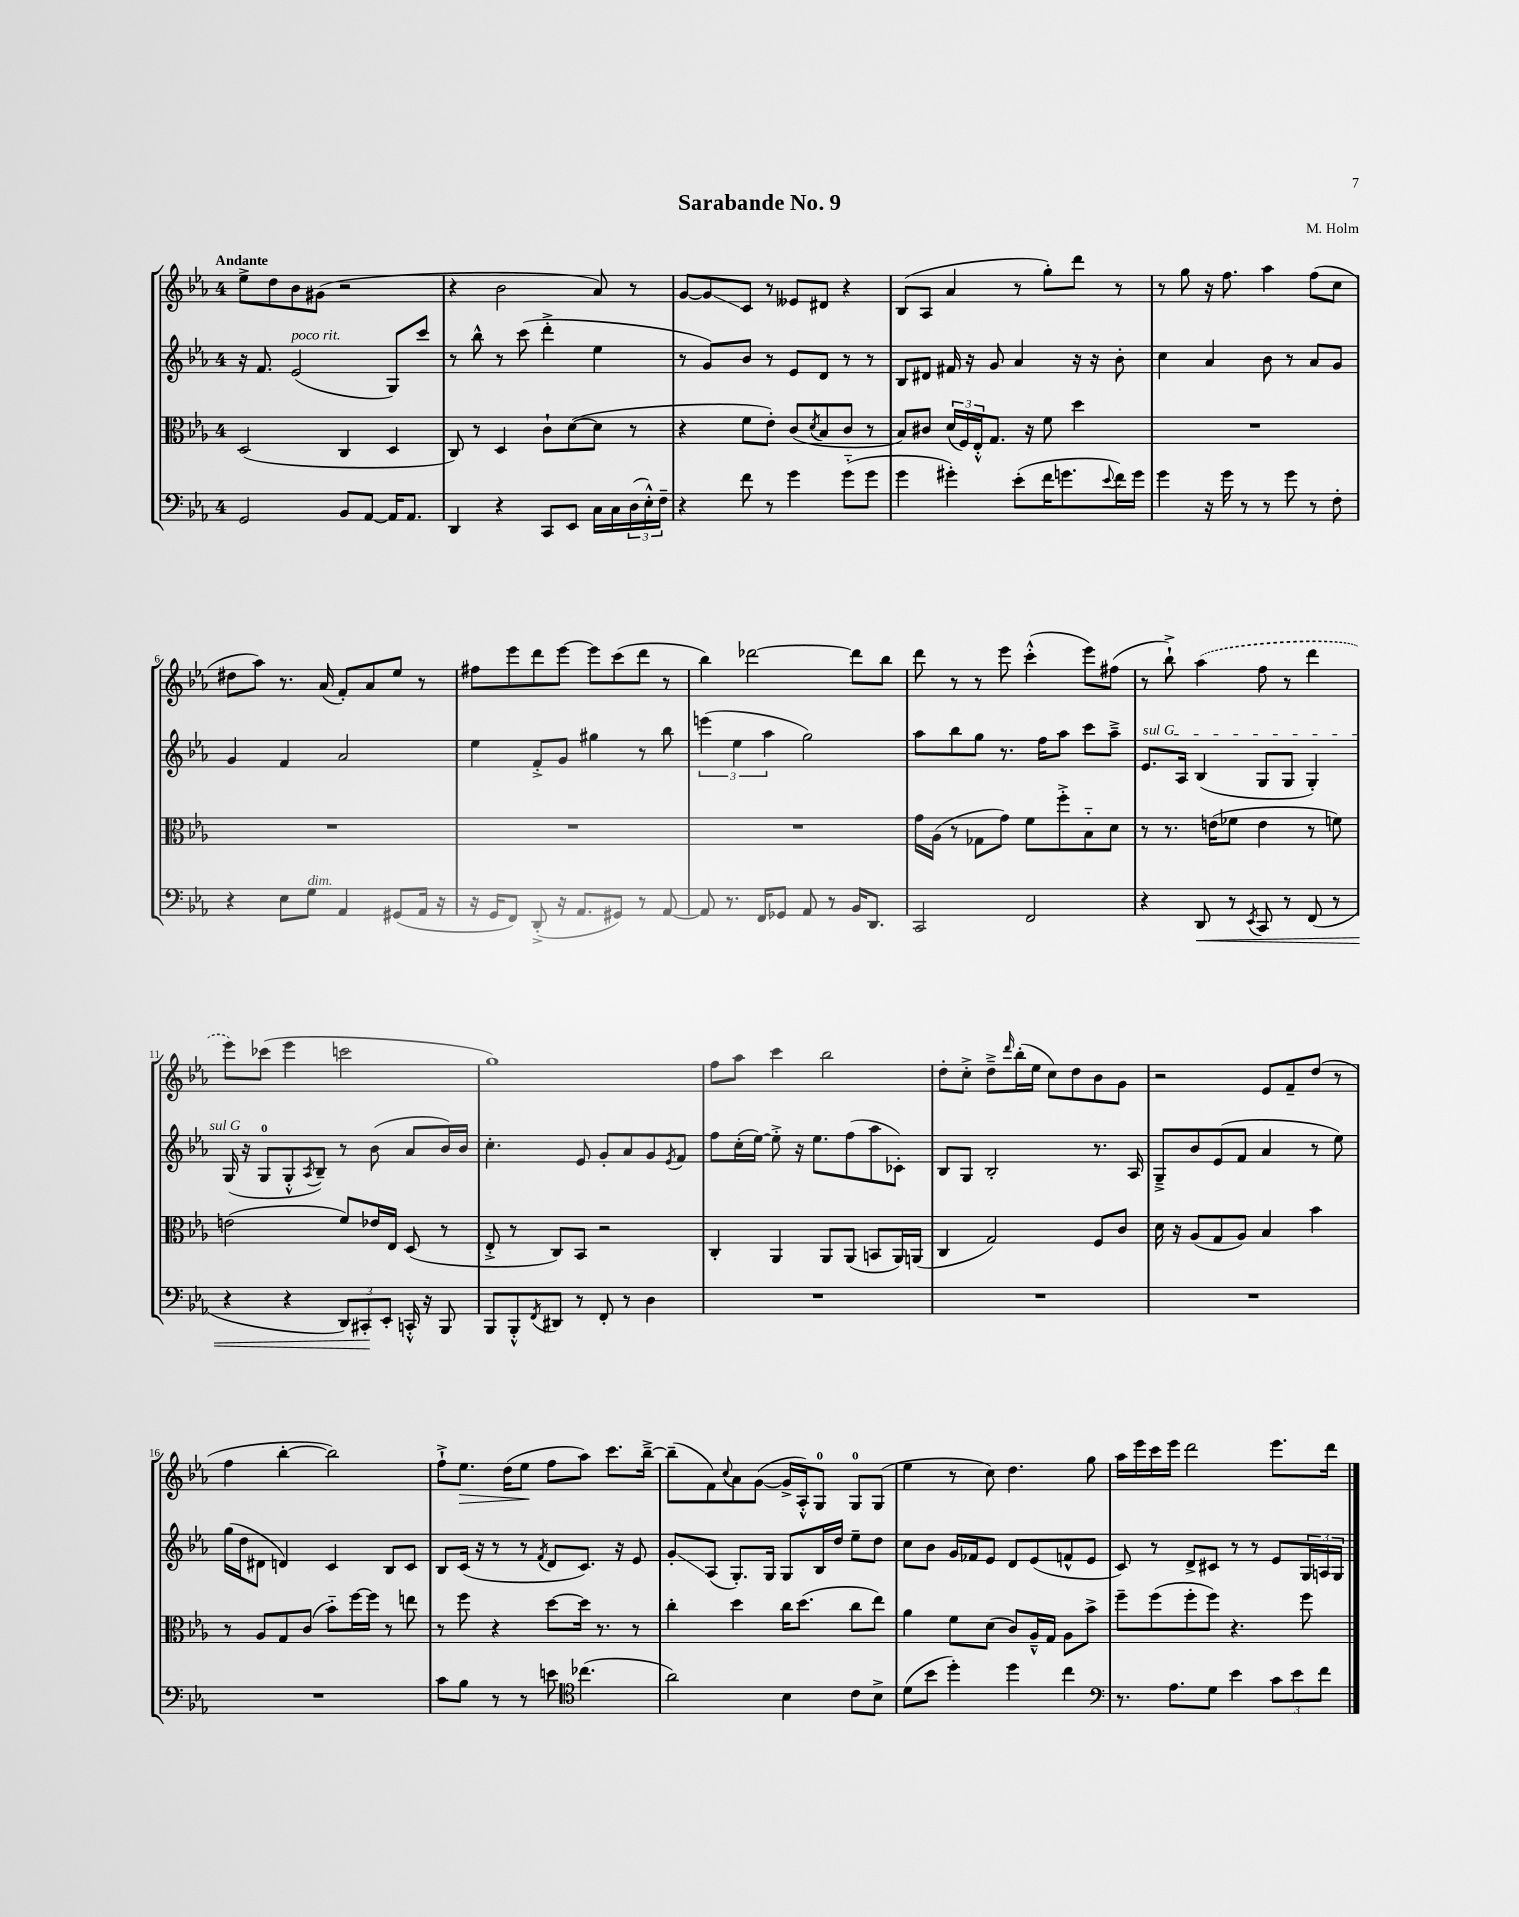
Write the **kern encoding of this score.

**kern	**kern	**kern	**kern
*staff4	*staff3	*staff2	*staff1
*clefF4	*clefC3	*clefG2	*clefG2
*k[b-e-a-]	*k[b-e-a-]	*k[b-e-a-]	*k[b-e-a-]
*M4/4	*M4/4	*M4/4	*M4/4
2GG	(2D	16r	8ee-^
.	.	8.f	.
.	.	.	8dd
.	.	(2e-	8b-
.	.	.	(8g#
8BB-	4C	.	2r
[8AA-	.	.	.
16AA-]	4D	8G)	.
8.AA-	.	.	.
.	.	8ccc	.
=	=	=	=
4DD	8C)	8r	4r
.	8r	8bb-^^	.
4r	4D	8r	2b-
.	.	(8ccc	.
8CC	8c`	4ddd'^	.
8EE-	([8d	.	.
16C	8d]	4ee-	8a-)
16C	.	.	.
(24D	8r	.	8r
24E-'^^)	.	.	.
24F~	.	.	.
=	=	=	=
4r	4r	8r	[8g
.	.	8g)	8g]
8f	8f	8b-	8c
8r	8e-')	8r	8r
4g	(8c	8e-	8e--
.	8qd	.	.
.	8B-	8d	8d#
(8g'~	8c	8r	4r
8g	8r	8r	.
=	=	=	=
4g	8B-)	8B-	(8B-
.	8c#	8d#	8A-
4g#')	(24d	16f#	4a-
.	24F)	.	.
.	.	16r	.
.	24E-'^^	.	.
.	8.G	8g	.
(8e-'	.	4a-	8r
.	16r	.	.
16f	8f	.	8gg')
8.g	.	.	.
.	4dd	16r	8ddd
.	.	16r	.
8qqe-	.	.	.
16f)	.	8b-'	8r
16g	.	.	.
=	=	=	=
4g	1r	4cc	8r
.	.	.	8gg
16r	.	4a-	16r
16g	.	.	8.ff
8r	.	.	.
8r	.	8b-	4aa-
8g	.	8r	.
8r	.	8a-	(8ff
8F'	.	8g	8cc
=	=	=	=
4r	1r	4g	8dd#
.	.	.	8aa-)
8E-	.	4f	8.r
8G	.	.	.
.	.	.	(16a-
4AA-	.	2a-	8f')
.	.	.	8a-
(8GG#	.	.	8ee-
16AA-	.	.	8r
16r	.	.	.
=	=	=	=
16r	1r	4ee-	8ff#
16GG	.	.	.
8FF)	.	.	8eee-
(8DD'^	.	8f'^	8ddd
16r	.	8g	[8eee-
8.AA-	.	.	.
.	.	4gg#	8eee-]
8GG#)	.	.	(8ccc
8r	.	8r	8ddd
[8AA-	.	8bb-	8r
=	=	=	=
8AA-]	1r	(6eee	4bb-)
8.r	.	.	.
.	.	6ee-	.
.	.	.	[2ddd-
16FF	.	.	.
.	.	6aa-	.
8GG-	.	.	.
8AA-	.	2gg)	.
8r	.	.	.
16BB-	.	.	8ddd-]
8.DD	.	.	.
.	.	.	8bb-
=	=	=	=
2CC	16g	8aa-	8ddd
.	(16A-	.	.
.	8r	8bb-	8r
.	8G-	8gg	8r
.	8g)	8.r	8eee-
2FF	8f	.	(4ccc'^^
.	.	16ff	.
.	8ff'^	8aa-	.
.	8B-'~	8ccc	8eee-)
.	8d	8aa-~^	(8ff#
=	=	=	=
4r	8r	8.e-	8r
.	8.r	.	8bb-`^)
.	.	16A-	.
8DD	.	(4B-	(4aa-
.	(16e	.	.
8r	8f-	.	.
8qEE-	.	.	.
8CC	4e	8G	8ff
8r	.	8G	8r
(8FF	8r	4G')	4ddd
8r	8f)	.	.
=	=	=	=
4r	(2e	(16G	8eee-)
.	.	16r	.
.	.	8G	(8ccc-
4r	.	8G'^^	4eee-
.	.	8qA-	.
.	.	8B-~)	.
12DD)	8f)	8r	2ccc
12CC#'	.	.	.
.	16e-	(8b-	.
12EE-'	.	.	.
.	16E-	.	.
16CC'^^	(8D	8a-	.
16r	.	.	.
8BBB-	8r	16b-)	.
.	.	16b-	.
=	=	=	=
8BBB-	8E-'^	4.cc'	1gg)
8BBB-'^^	8r	.	.
8qFF	.	.	.
8DD#	8C)	.	.
8r	8BB-	8e-	.
8FF'	2r	8g'	.
8r	.	8a-	.
4D	.	8g	.
.	.	8qe-	.
.	.	8f	.
=	=	=	=
1r	4C'	8ff	8ff
.	.	(16cc'	8aa-
.	.	[16ee-)	.
.	4AA-	8ee-'^]	4ccc
.	.	16r	.
.	.	8.ee-	.
.	8AA-	.	2bb-
.	(8AA-	(8ff	.
.	8BB	8aa-	.
.	16AA-)	8c-')	.
.	(16AA	.	.
=	=	=	=
1r	4C	8B-	8dd'
.	.	8G	8cc'^
.	2G)	2B-'	8dd~^
.	.	.	16qqddd
.	.	.	(16bb-'
.	.	.	16ee-
.	.	.	8cc)
.	.	.	8dd
.	8F	8.r	8b-
.	8c	.	8g
.	.	16A-	.
=	=	=	=
1r	16d	8G~^	2r
.	16r	.	.
.	(8A-	8b-	.
.	8G	(8e-	.
.	8A-)	8f	.
.	4B-	4a-	8e-
.	.	.	8f~
.	4b-	8r	(8dd
.	.	8ee-)	8r
=	=	=	=
1r	8r	(16gg	4ff
.	.	16dd	.
.	8A-	8d#	.
.	8G	4d)	[4bb-'
.	(8c	.	.
.	8b-'~)	4c	2bb-])
.	[16ff	.	.
.	16ff]	.	.
.	8r	8B-	.
.	8ee	8c	.
=	=	=	=
8c	8r	8B-	8ff`^
8B-	8ff	(16c	8.ee-
.	.	16r	.
8r	4r	8r	.
.	.	.	(16dd
8r	.	8r	8ee-
.	.	8qf	.
8e	[8dd	8d	8ff
*clefC4	*	*	*
(4.cc-	16dd]	8.c)	8aa-)
.	8.r	.	.
.	.	.	8.ccc
.	.	16r	.
.	8r	8e-	.
.	.	.	[16bb-~^
=	=	=	=
2a-)	4cc'	8g'	(8bb-~]
.	.	(8A-	8f)
.	.	.	8qqcc
.	4dd	8.G')	8a-
.	.	.	([8g
.	.	16G	.
4B-	16cc	8G	16g^]
.	(8.dd	.	16A-'^^)
.	.	16B-	8G
.	.	16dd	.
8c	8cc	8ee-~	8G
8B-^	8ee-)	8dd	(8G
=	=	=	=
(8d	4a-	8cc	4ee-
8b-	.	8b-	.
4dd')	8f	16g	8r
.	.	16f-	.
.	(8d	8e-	8cc)
4dd	8c)	8d	4.dd
.	16A-~^^	(8e-	.
.	16G	.	.
4cc	8A-	8f^^	.
.	8b-^	8e-	8gg
=	=	=	=
*clefF4	*	*	*
8.r	8ff~	8c)	16aa-
.	.	.	16eee-
.	(8ff	8r	16ccc
8.A-	.	.	16eee-
.	8ff'	8d^	2ddd
8G	8ff)	8c#	.
4e-	4.r	8r	.
.	.	8r	.
12c	.	8e-	8.eee-
12e-	.	.	.
.	8ff	24G	.
12f	.	24A	.
.	.	.	16ddd
.	.	24G	.
==	==	==	==
*-	*-	*-	*-
